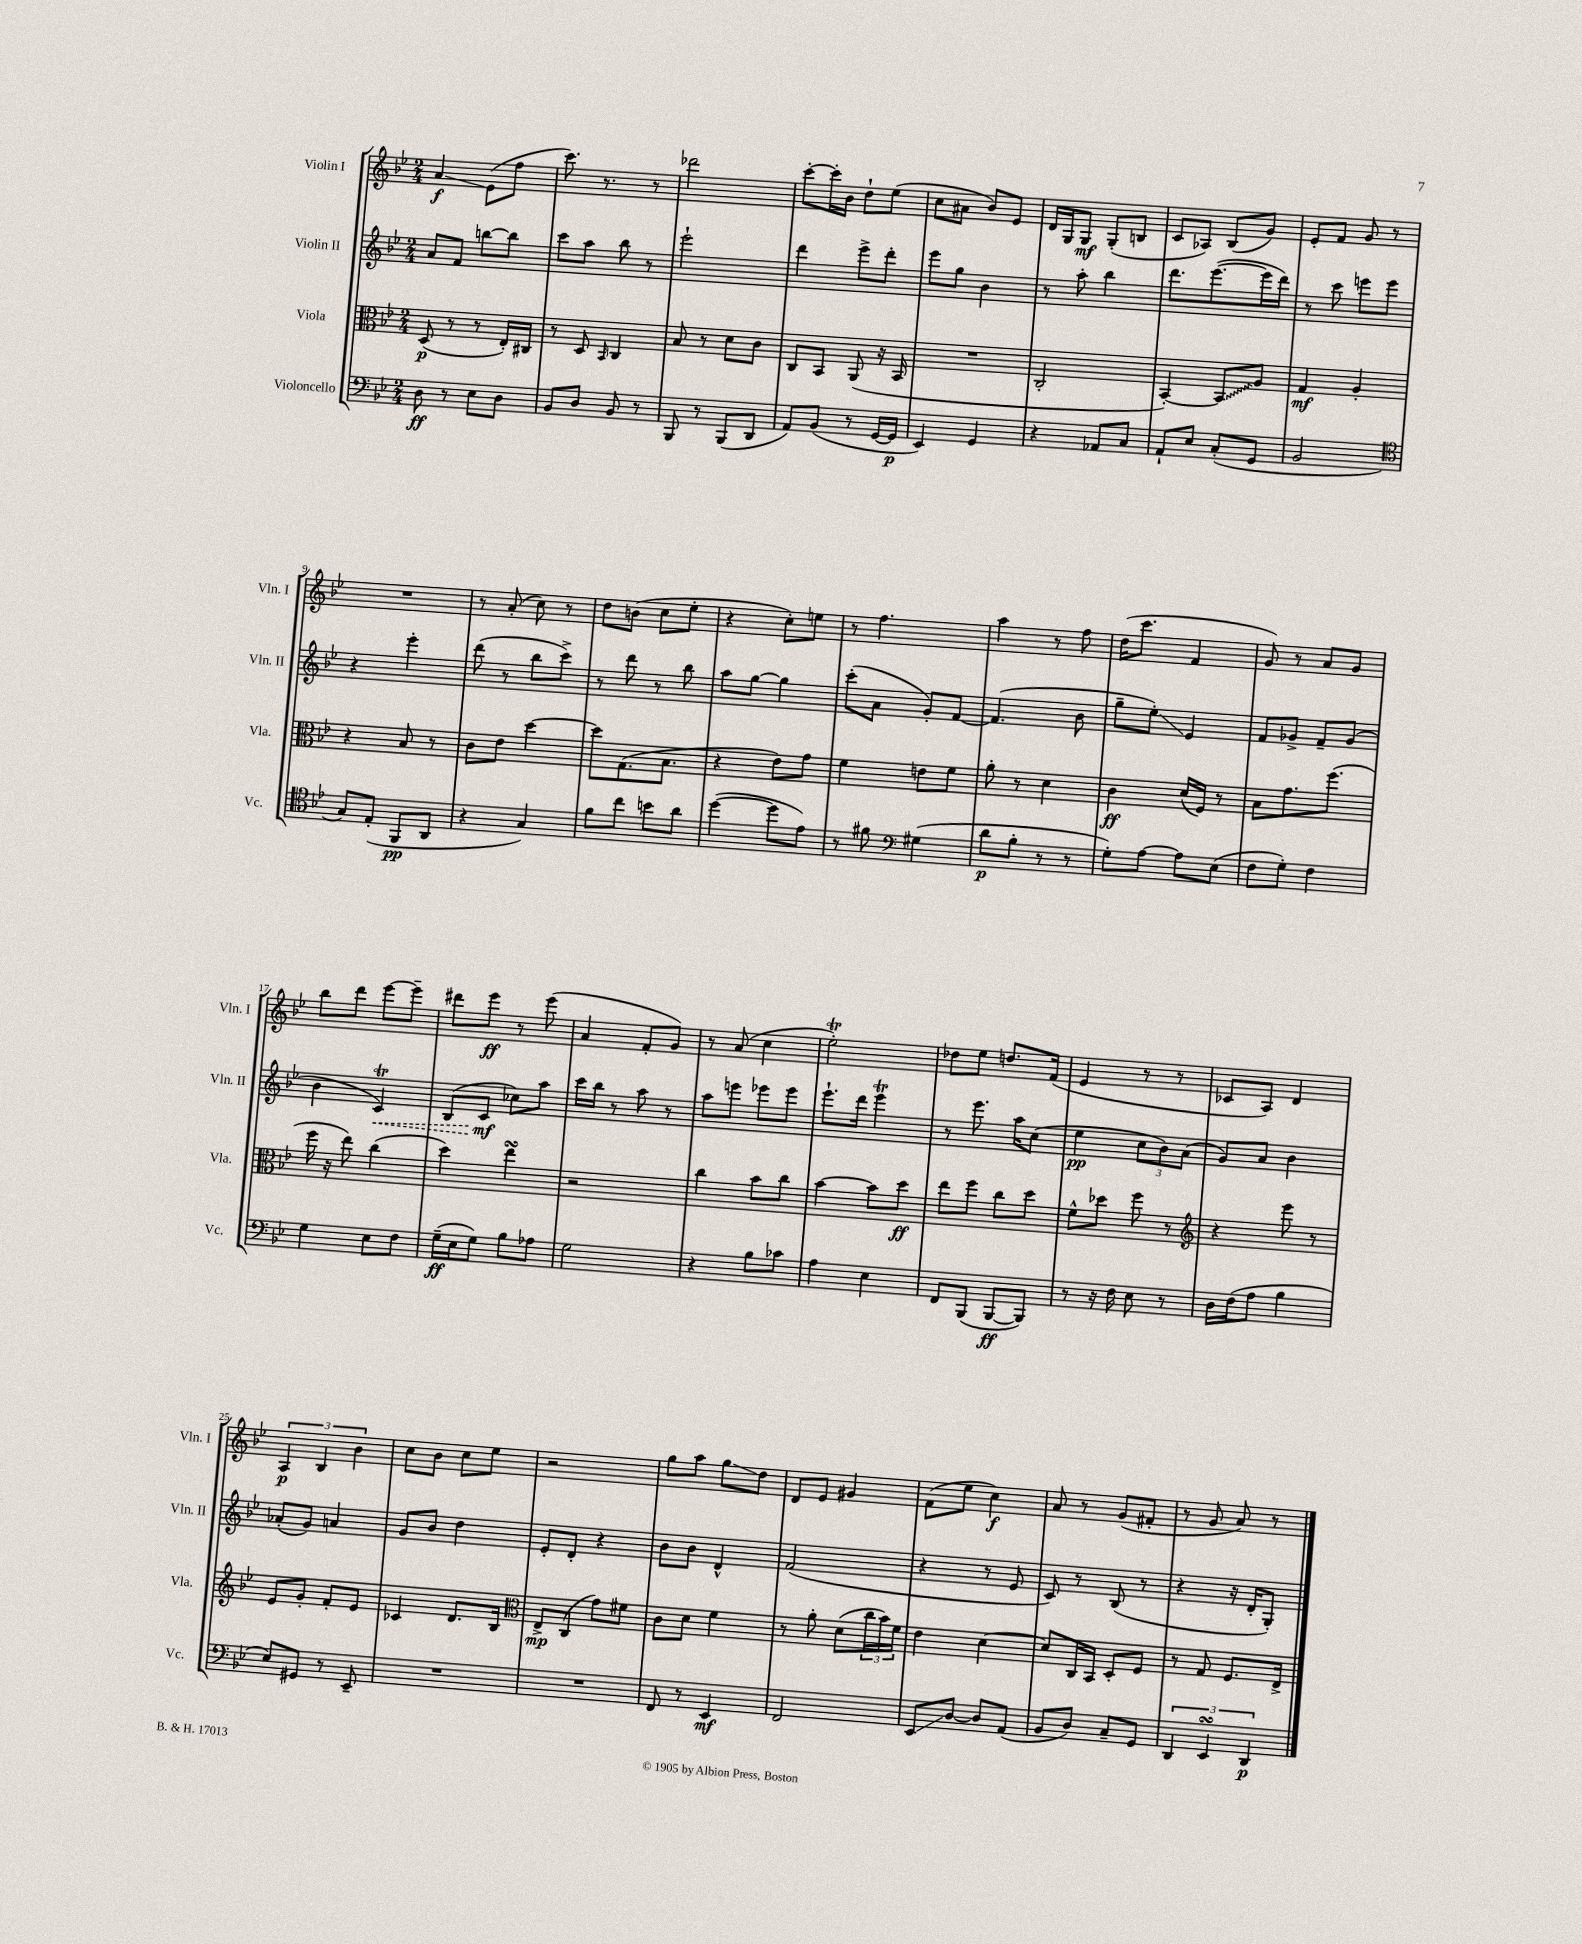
<<
\new StaffGroup <<
\new Staff = "s0" \with { instrumentName = "Violin I" shortInstrumentName = "Vln. I" } {
    \clef treble \key bes \major \numericTimeSignature \time 2/4
    a'4\glissando\f ees'8( f''8 |
    c'''8.) r8. r8 |
    des'''2 |
    c'''8~-. c'''16-. bes'16 d''8-! ees''8( |
    c''8 ais'8 bes'8) ees'8 |
    d'16 g16 g8\mf g8-.( b8 |
    c'8 aes8) bes8( g'8) |
    ees'8-. f'8 g'8 r8 |
    R2 |
    r8 a'8-.( c''8) r8 |
    d''8 b'8( c''8 ees''8-. |
    r4 c''8-.) e''8 |
    r8 f''4. |
    a''4 r8 f''8 |
    d''16( c'''8. f'4 |
    g'8) r8 a'8 g'8 |
    bes''8 d'''8 ees'''8~ ees'''8-- |
    dis'''8 ees'''8\ff r8 ees'''8( |
    a'4 f'8-. g'8) |
    r8 a'8( c''4 |
    ees''2-.\trill) |
    des''8 ees''8 d''8. f'16( |
    ees'4 r8 r8 |
    ces'8 a8) d'4 |
    \tuplet 3/2 { a4\p bes4 bes'4 } |
    c''8 bes'8 c''8 ees''8 |
    r2 |
    g''8 a''8 g''8\glissando d''8 |
    d'8 ees'8 gis'4 |
    f'8( ees''8 c''4\f) |
    a'8 r8 g'8( fis'8-. |
    r8 g'8 a'8) r8 \bar "|." |
}
\new Staff = "s1" \with { instrumentName = "Violin II" shortInstrumentName = "Vln. II" } {
    \clef treble \key bes \major \numericTimeSignature \time 2/4
    a'8 f'8 b''8~ b''8 |
    c'''8 a''8 bes''8 r8 |
    ees'''2-! |
    d'''4 ees'''8-> d'''8-. |
    ees'''8 g''8 bes'4 |
    r8 a''8-. bes''4 |
    d'''8. ees'''8.~( ees'''16 d'''16) |
    r8 c'''8 e'''8 e'''8 |
    r4 ees'''4-. |
    d'''8( r8 bes''8 c'''8->) |
    r8 d'''8 r8 bes''8 |
    a''8 g''8~ g''4 |
    c'''8-.( a'8 g'8-.) f'8~ |
    f'4.( bes'8 |
    g''8-- ees''8-.\glissando) ees'4 |
    f'8 ges'8-> f'8-- ges'8( |
    bes'4 \once \override Hairpin.style = #'dashed-line c'4\trill\<) |
    bes8( c'8\mf\! ces''8) a''8 |
    c'''16 bes''16 r8 a''8 r8 |
    a''8 e'''8 ees'''8 ees'''8 |
    ees'''8.-! d'''16 ees'''4\trill |
    r8 ees'''8. a''16 c''8( |
    ees''4\pp \tuplet 3/2 { c''8 bes'8) a'8( } |
    g'8) a'8 bes'4 |
    aes'8-.( g'8) a'4 |
    g'8 bes'8 d''4 |
    ees'8-. d'8-. r4 |
    bes'8 bes'8 d'4-^ |
    f'2( |
    r4 r8 ees'8 |
    c'8) r8 bes8( r8 |
    r4 r16 d'16-. g8-.) \bar "|." |
}
\new Staff = "s2" \with { instrumentName = "Viola" shortInstrumentName = "Vla." } {
    \clef alto \key bes \major \numericTimeSignature \time 2/4
    d8\p( r8 r8 ees16-.) cis16 |
    r8 d8 \grace { bes,16 } c4 |
    bes8 r8 d'8 c'8 |
    c8 bes,8 a,8( r16 bes,16 |
    R2 |
    c2-. |
    bes,4~-.) \once \override Glissando.style = #'zigzag bes,8\glissando a8 |
    g4\mf a4-. |
    r4 bes8 r8 |
    c'8 ees'8 d''4~ |
    d''8 g8.( bes8. |
    r4 ees'8) g'8 |
    f'4 e'8 f'8 |
    a'8-. r8 d'4 |
    c'4\ff d'16( f16) r8 |
    bes8 g'8. f''8.( |
    f''16 r16 ees''8) c''4( |
    d''4) ees''4\turn |
    r2 |
    c''4 bes'8 c''8 |
    bes'4~ bes'8 d''8\ff |
    ees''8 f''8 c''8 d''8 |
    f'8-^ des''8 f''8 r8 |
    \clef treble r4 ees'''8 r8 |
    ees'8 g'8-. f'8-. ees'8 |
    ces'4 d'8. bes16 |
    \clef alto ees8->\mp c8( g'8) fis'8 |
    c'8 d'8 f'4 |
    r8 a'8-. d'8( \tuplet 3/2 { c''16 bes'16) f'16 } |
    ees'4 d'4~ |
    d'8 c16 bes,16 d8-. f8 |
    r8 g8 f8. ees16-> \bar "|." |
}
\new Staff = "s3" \with { instrumentName = "Violoncello" shortInstrumentName = "Vc." } {
    \clef bass \key bes \major \numericTimeSignature \time 2/4
    d8\ff r8 ees8 d8 |
    bes,8 d8 bes,8 r8 |
    bes,,8 r8 bes,,8( d,8 |
    a,8) bes,8( r8 g,16~ g,16\p |
    ees,4) g,4 |
    r4 aes,8 c8 |
    a,8-! ees8 c8-.( g,8 |
    bes,2 |
    \clef tenor g8) ees8-.( f,8\pp a,8 |
    r4 g4) |
    f'8 c''8 b'8 a'8 |
    d''4~( d''8 ees'8) |
    r8 fis'8 \clef bass gis4( |
    d'8\p bes8-. r8 r8 |
    g8-.) a8~ a8 ees8( |
    f8 g8-.) f4 |
    g4 ees8 f8 |
    g16--\ff( ees16 g8) bes8 aes8 |
    g2 |
    r4 bes8 ces'8 |
    a4 ees4 |
    f,8 bes,,8( bes,,8~\ff bes,,8) |
    r8 r16 f16 ees8 r8 |
    d16 f16( a8 bes4 |
    ees8) gis,8 r8 ees,8-- |
    R2 |
    R2 |
    f,8 r8 ees,4\mf |
    f,2 |
    ees,8\glissando d8~ d8 a,8( |
    bes,8 d8) c8-- g,8 |
    \tuplet 3/2 { d,4 ees,4\turn d,4\p } \bar "|." |
}
>>
>>
